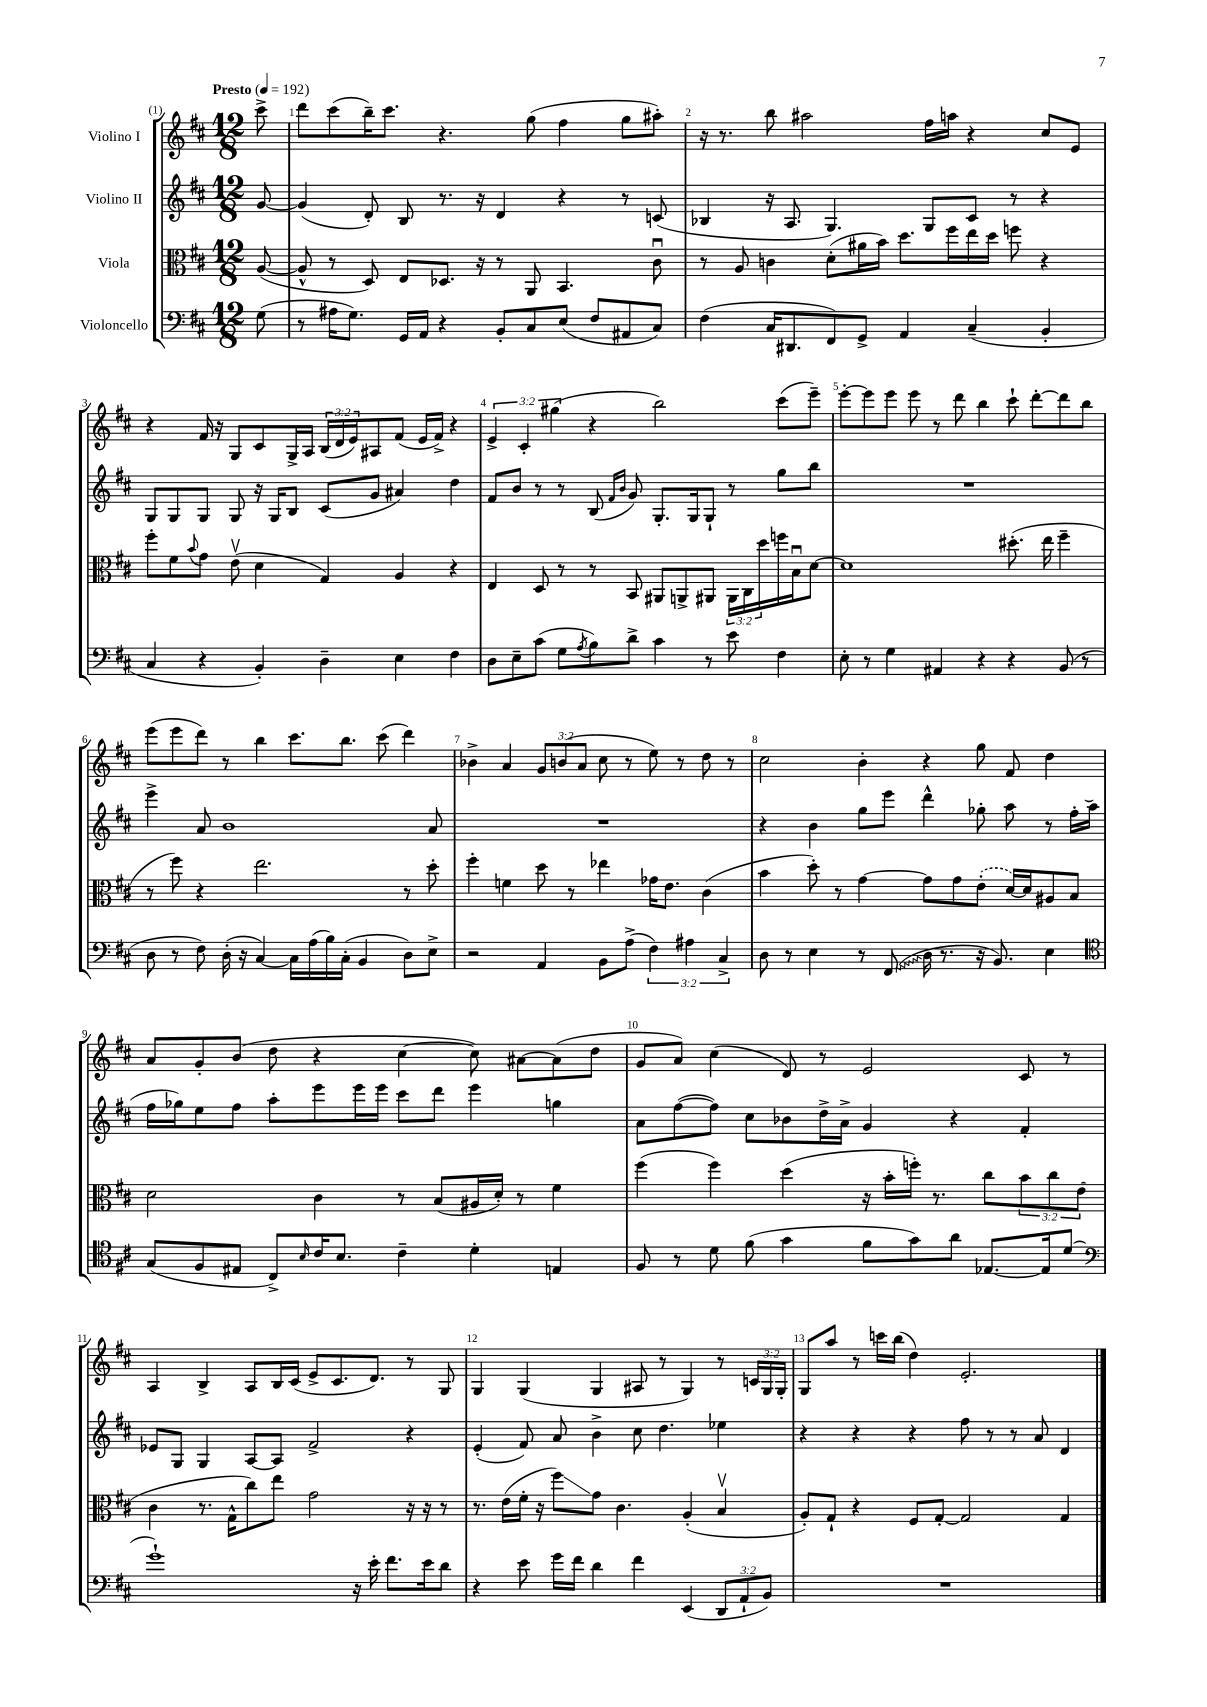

**kern	**kern	**kern	**kern
*staff4	*staff3	*staff2	*staff1
*clefF4	*clefC3	*clefG2	*clefG2
*k[f#c#]	*k[f#c#]	*k[f#c#]	*k[f#c#]
*M12/8	*M12/8	*M12/8	*M12/8
*MM192	*MM192	*MM192	*MM192
(8G	([8A	[8g	8ccc#^
=	=	=	=
8r	8A^^]	(4g]	8ddd
16A#	8r	.	(8ccc#
8.G)	.	.	.
.	8D)	8d')	16bb~)
.	.	.	8.ccc#
16GG	8E	8B	.
16AA	.	.	.
4r	8.D-	8.r	4.r
.	16r	16r	.
8BB'	8r	4d	.
8C#	8AA	.	(8gg
(8E	4.BB	4r	4ff#
8F#	.	.	.
8AA#	.	8r	8gg
8C#)	8c#u	(8c	8aa#')
=	=	=	=
(4F#	8r	4B-	16r
.	.	.	8.r
.	8A	.	.
16C#	4c	16r	8bb
8.DD#	.	8.A	.
.	.	.	2aa#
8FF#)	(8d'	4.G)	.
8GG^	16a#	.	.
.	16b)	.	.
4AA	8.dd	.	.
.	.	8G	16ff#
.	16ff#	.	16aa
(4C#~	16ee	8c#	4r
.	16dd	.	.
.	8ff	8r	.
4BB'	4r	4r	8cc#
.	.	.	8e
=	=	=	=
4C#	8ff#'	8G	4r
.	8f#	8G	.
.	8qqb	.	.
4r	8g	8G	16f#
.	.	.	16r
.	(8ev	8G	8G
4BB')	4d	16r	8c#
.	.	16G	.
.	.	8B	16G^
.	.	.	16A
4D~	4G)	(8c#	(24B
.	.	.	24d
.	.	.	24e)
.	.	8g	8A#
4E	4A	4a#)	(8f#
.	.	.	16e
.	.	.	16f#^)
4F#	4r	4dd	4r
=	=	=	=
8D	4E	8f#	6e^
8E~	.	8b	.
.	.	.	6c#'
(8c#	8D	8r	.
.	.	.	(6gg#
8G	8r	8r	.
8qA	.	.	.
8B)	8r	(8B	4r
.	.	16qqf#	.
.	.	16qqb	.
8d^	8BB	8g)	.
4c#	8AA#	8.G'	2bb)
.	8AA^	.	.
.	.	16G	.
8r	8AA#	8G`	.
8e	24AA#	8r	.
.	24C#	.	.
.	24dd	.	.
4F#	16ff	8gg	(8ccc#
.	16Bu	.	.
.	[8d	8bb	8eee~)
=	=	=	=
8E'	1d]	1.r	[8eee'
8r	.	.	8eee]
4G	.	.	8eee
.	.	.	8eee
4AA#	.	.	8r
.	.	.	8ddd
4r	.	.	4bb
4r	(8.dd#'	.	8ccc#`
.	.	.	[8ddd'
.	16ee	.	.
(8BB	4ff#~	.	8ddd]
8r	.	.	8bb
=	=	=	=
8D	8r	4eee^	(8eee
8r	8ff#)	.	8eee
8F#)	4r	8a	8ddd)
(16D'	.	1b	8r
16r	.	.	.
[4C#)	2.ee	.	4bb
16C#]	.	.	8.ccc#
(16A	.	.	.
16B)	.	.	.
(16C#'	.	.	8.bb
4BB	.	.	.
.	.	.	(8ccc#
8D)	8r	.	4ddd)
8E^	8dd'	8a	.
=	=	=	=
2r	4ff#'	1.r	4b-^
.	4f	.	4a
4AA	8dd	.	12g
.	.	.	(12b
.	8r	.	.
.	.	.	12a
8BB	4ee-	.	8cc#
(8A^	.	.	8r
6F#)	16g-	.	8ee)
.	8.e	.	.
.	.	.	8r
6A#	.	.	.
.	(4c#	.	8dd
6C#^	.	.	.
.	.	.	8r
=	=	=	=
8D	4b	4r	2cc#
8r	.	.	.
4E	8dd')	4b	.
.	8r	.	.
8r	[4g	8gg	4b'
(8FF#	.	8eee	.
16D	8g]	4ddd^^	4r
8.r	.	.	.
.	8g	.	.
16r	(8e'	8gg-'	8gg
8.BB)	.	.	.
.	[16d)	8aa	8f#
.	16d]	.	.
4E	8A#	8r	4dd
.	8B	16ff#'	.
.	.	(16aa	.
=	=	=	=
*clefC4	*	*	*
(8G	2d	16ff#	8a
.	.	16gg-)	.
8F#	.	8ee	8g'
8E#	.	8ff#	(8b
8C#^)	.	8aa'	8dd
16qqB	.	.	.
16c#	4c#	8eee	4r
8.B	.	.	.
.	.	16eee	.
.	.	16eee	.
4c#~	8r	8ccc#	[4cc#
.	(8B	8ddd	.
4d'	16A#	4eee	8cc#])
.	16d')	.	.
.	8r	.	[8a#
4E	4f#	4gg	(8a#]
.	.	.	8dd
=	=	=	=
8F#	(4ff#	8a	8g
8r	.	([8ff#	8a)
8d	4ff#)	8ff#])	(4cc#
(8f#	.	8cc#	.
4g	(4dd	8b-	8d)
.	.	16dd^	8r
.	.	16a^	.
8f#	16r	4g	2e
.	16b'	.	.
8g)	16ff')	.	.
.	8.r	.	.
8a	.	4r	.
[8.E-	8cc#	.	.
.	12b	4f#'	8c#
16E-]	.	.	.
.	12cc#	.	.
(8d	.	.	8r
.	(12e	.	.
=	=	=	=
*clefF4	*	*	*
1g`)	4c#	8e-	4A
.	.	8G	.
.	8.r	4G	4B^
.	16G^^	.	.
.	8cc#)	[8A	8A
.	8ee	8A]	16B
.	.	.	(16c#
.	2g	2f#^	8e^
.	.	.	8.c#
16r	.	.	.
16e'	.	.	8.d)
8.f#	.	.	.
.	16r	4r	8r
16e	16r	.	.
8d	8r	.	8G
=	=	=	=
4r	8.r	(4e'	4G
.	(16e	.	.
8e	16f#'	8f#)	(4G
.	16r	.	.
16g	8ff#)	8a	.
16f#	.	.	.
4d	8g	4b^	4G
.	4.c#	.	.
4f#	.	8cc#	8A#
.	.	4.dd	8r
(4EE	(4A'	.	4G)
12DD	4Bv	4ee-	8r
12AA`	.	.	.
.	.	.	24c
12BB)	.	.	24G
.	.	.	24G'
=	=	=	=
1.r	8A')	4r	8G
.	8G`	.	8aa
.	4r	4r	8r
.	.	.	16ccc
.	.	.	(16bb
.	8F#	4r	4dd)
.	[8G'	.	.
.	2G]	8ff#	2.e'
.	.	8r	.
.	.	8r	.
.	.	8a	.
.	4G	4d	.
==	==	==	==
*-	*-	*-	*-
